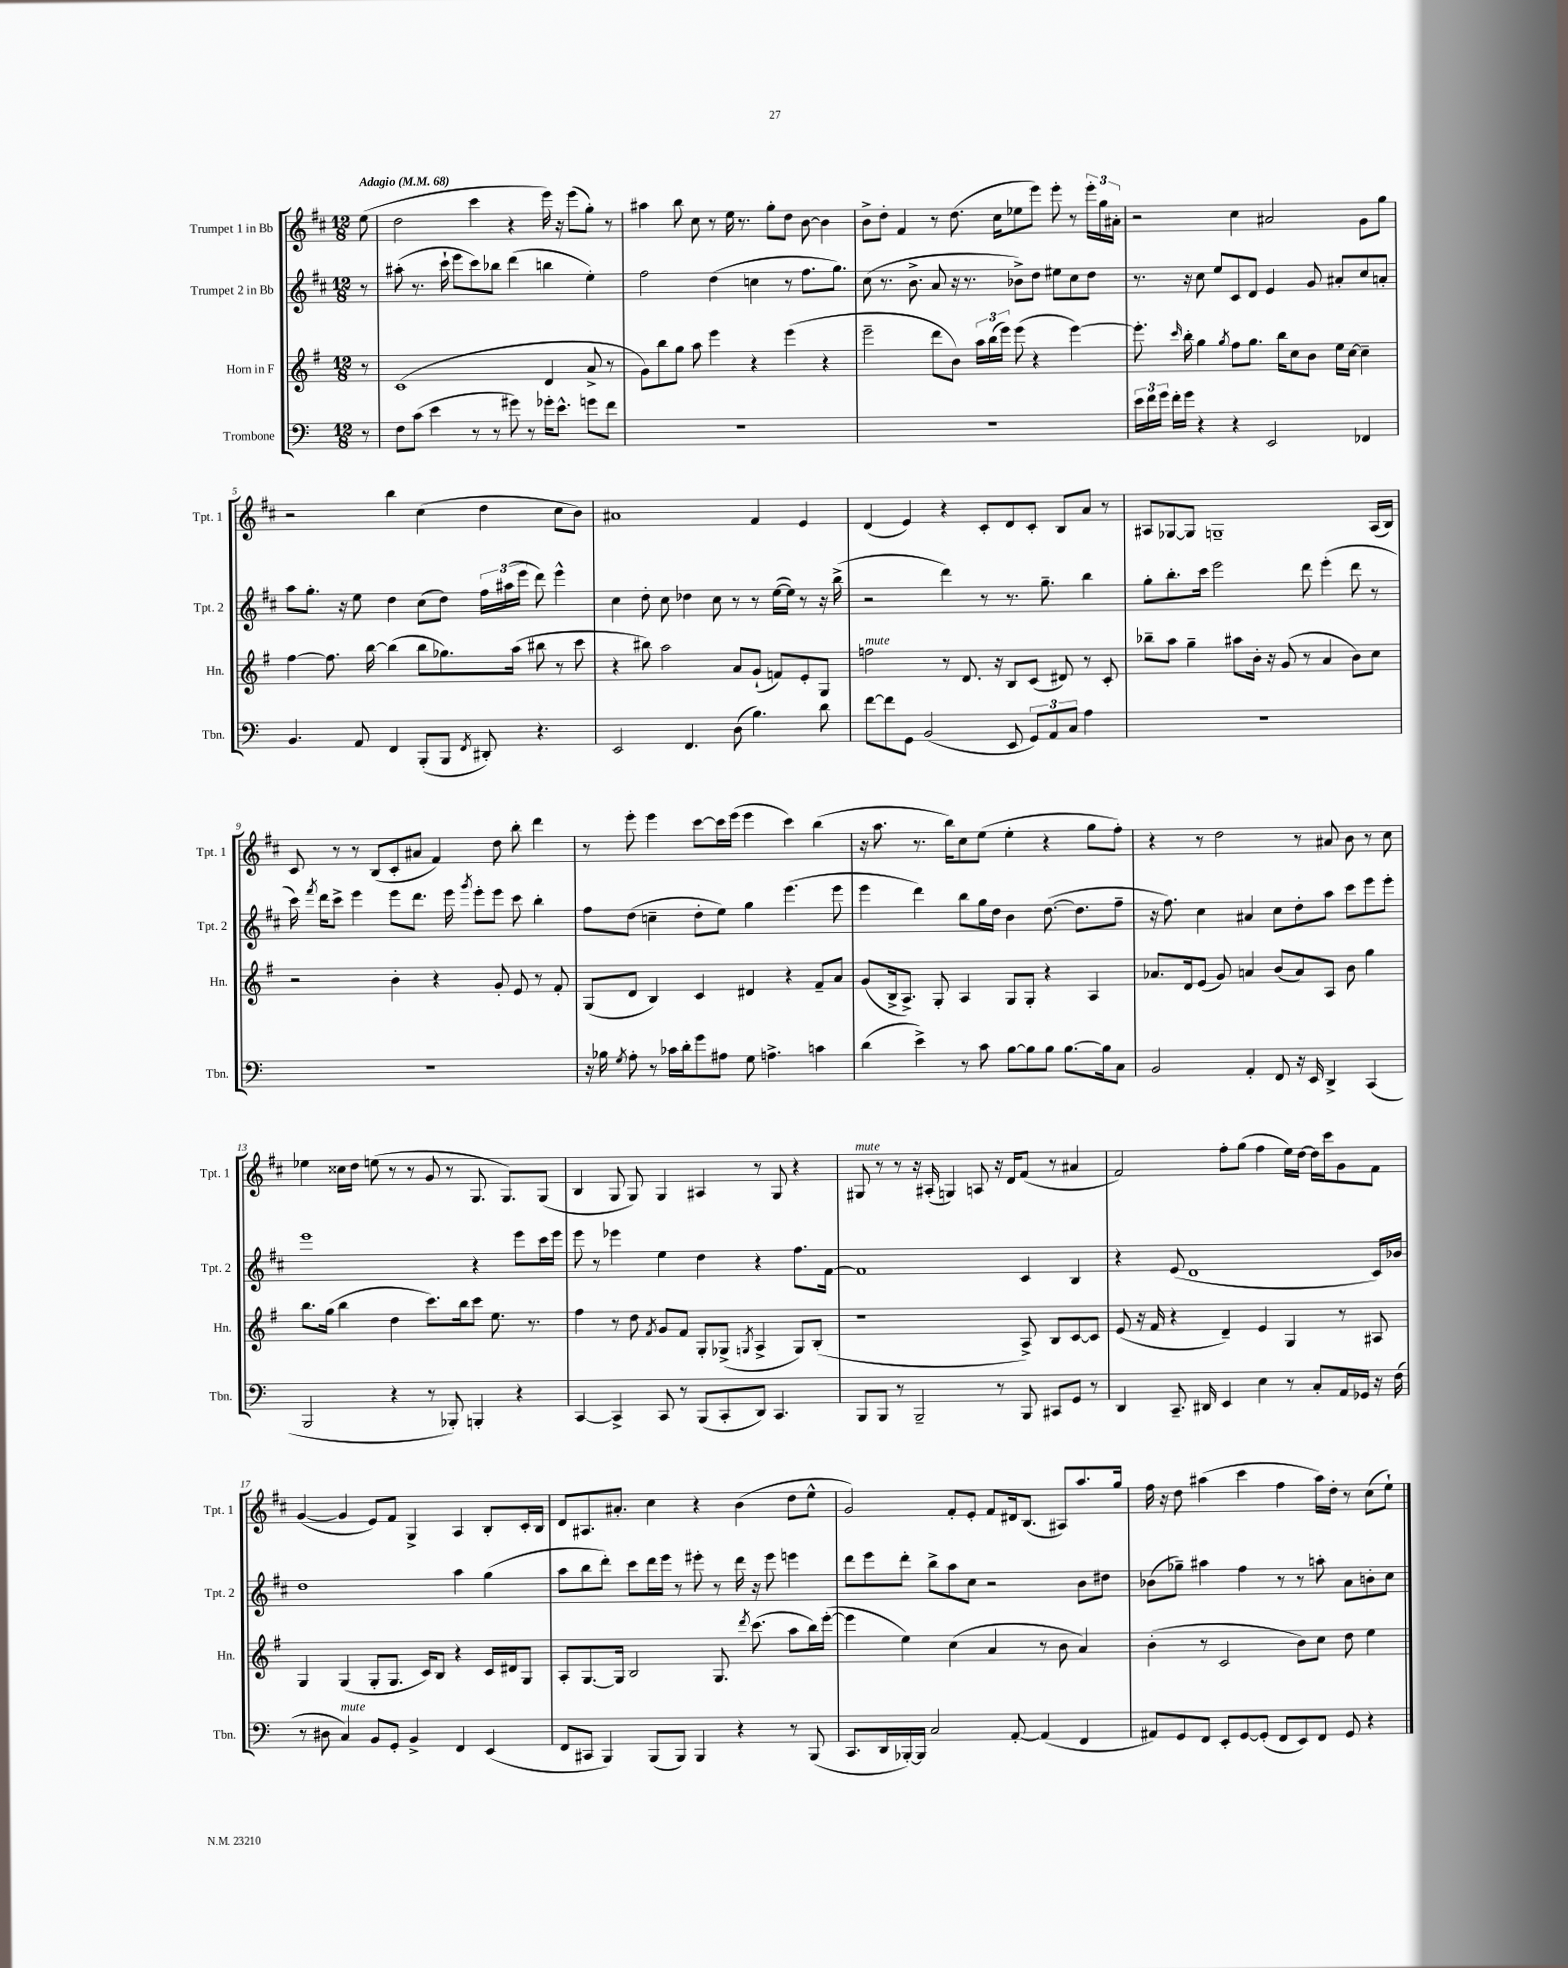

**kern	**kern	**kern	**kern
*staff4	*staff3	*staff2	*staff1
*clefF4	*clefG2	*clefG2	*clefG2
*k[]	*k[f#]	*k[f#c#]	*k[f#c#]
*M12/8	*M12/8	*M12/8	*M12/8
*MM68	*MM68	*MM68	*MM68
8r	8r	8r	(8ee
=	=	=	=
8F	(1c	(8aa#'	2dd
(8c	.	8.r	.
4e	.	.	.
.	.	16ccc#`	.
.	.	8eee	.
8r	.	8ccc#)	4ccc#
8r	.	8bb-	.
8g#)	.	(4ddd	4r
8r	.	.	.
16g-'	4d	4bb	16eee)
8.e^^	.	.	16r
.	.	.	(8eee
8g	8a^	4ee')	8gg')
8f	8r	.	8r
=	=	=	=
1.r	8g)	2ff#	4aa#
.	8bb	.	.
.	8gg	.	8bb
.	8aa	.	8cc#
.	4eee	(4dd	8r
.	.	.	16ee
.	.	.	8.r
.	4r	4cc	.
.	.	.	8gg'
.	(4eee	8r	8dd
.	.	8.ff#	[8b
.	4r	.	4b]
.	.	8.gg)	.
=	=	=	=
1.r	2eee~	(8cc#	8b^
.	.	8.r	8dd'
.	.	.	4f#
.	.	8.b^	.
.	8ddd	8a	8r
.	8b)	16r	(8.dd
.	.	8.r	.
.	24aa	.	.
.	(24bb	.	.
.	.	.	16cc#
.	24eee)	.	.
.	(8eee	8b-^)	8ee-
.	4r	8dd	8eee)
.	.	8ee#	8eee'
.	[4eee)	8cc#	8r
.	.	8dd	24eee'
.	.	.	24gg
.	.	.	24a#'
=	=	=	=
24e	8.eee']	8.r	2r
24f	.	.	.
24g	.	.	.
16f'	.	.	.
.	16qqccc	.	.
16g	16bb'	16r	.
4r	4gg	8cc#	.
.	.	8ee	.
.	8qgg	.	.
4r	8ff#	8c#	4cc#
.	8.gg	8d	.
2EE	.	4e	2a#
.	16bb	.	.
.	8cc	.	.
.	8b	8g	.
.	16ee	8a#'	.
.	[16cc	.	.
4FF-	4cc~]	8cc#	8g
.	.	8a'	8gg
=	=	=	=
4.BB	[4ff#	8aa	2r
.	.	8.gg'	.
.	8.ff#]	.	.
.	.	16r	.
8AA	.	8ee	.
.	[16bb	.	.
4FF	(4bb]	4dd	4bb
(8BBB'	8bb	(8cc#	(4cc#
8BBB	8.gg-)	8dd)	.
8qFF	.	.	.
8DD#')	.	24ff#	4dd
.	.	(24aa#	.
.	(16aa	.	.
.	.	24eee	.
4.r	8bb#	8ddd)	.
.	8r	4eee^^	8cc#
.	8ccc	.	8b)
=	=	=	=
2EE	4r	4cc#	1a#
.	8bb#)	8dd'	.
.	2aa	8cc#	.
4.FF	.	4dd-	.
.	.	8cc#	.
(8D	8a	8r	.
4.B)	(8g`	8r	4f#
.	8f)	([16ee	.
.	.	16ee])	.
.	8e'	8r	4e
8d	8G	16r	.
.	.	(16bb^	.
=	=	=	=
[8f	2ff	2r	(4d
8f]	.	.	.
8GG	.	.	4e)
(2BB	.	.	.
.	8r	4ddd)	4r
.	8.d	.	.
.	.	8r	8c#'
.	16r	.	.
8EE	8B	8.r	8d
12GG)	(8c	.	8c#'
.	.	8.gg~	.
12AA	.	.	.
.	8d#)	.	8B
12C	.	.	.
4A	8r	4bb	8a
.	8c'	.	8r
=	=	=	=
1.r	8bb-~	8gg'	8A#
.	8aa	8.bb'	[8G-
.	4gg~	.	8G-]
.	.	16ccc#	.
.	.	2eee	1G~
.	8aa#	.	.
.	16b'	.	.
.	16r	.	.
.	(8g	.	.
.	8r	8ddd	.
.	4a	(4eee'	.
.	8b)	8ddd	.
.	8cc	8r	(16A#
.	.	.	16B)
=	=	=	=
1.r	2r	16ccc#)	8c#
.	.	8qfff#	.
.	.	16ddd	.
.	.	8ccc#^	8r
.	.	4eee	8r
.	.	.	(8B
.	4b'	8eee	8c#'
.	.	8.ddd	8a#
.	4r	.	4f#)
.	.	16eee	.
.	.	8qggg	.
.	.	8eee'	.
.	8g'	8eee	8dd
.	8e	8ccc#	8bb'
.	8r	4bb'	4ddd
.	8f#'	.	.
=	=	=	=
16r	(8G	8ff#	8r
16B-	.	.	.
8qG	.	.	.
8A'	8d	(8dd	8eee'
8r	4B)	4cc~	4eee
16c-	.	.	.
16d'	.	.	.
8g	4c	8dd'	[8ccc#
8A#	.	8ee)	16ccc#]
.	.	.	(16eee
8G	4d#	4gg	4eee
4.A^	.	.	.
.	4r	(4.eee	4ccc#)
4c	8f#~	.	(4bb
.	8a	8eee	.
=	=	=	=
(4d	(8g	4eee	16r
.	.	.	8.aa
.	16B^	.	.
.	8.A^)	.	.
4e^)	.	4ddd)	8.r
.	8G'	.	.
.	.	.	16bb)
8r	4A	8bb	8cc#
8c	.	16gg	(8ee
.	.	16dd	.
[8B	8G	4b	4ee'
8B]	8G'	.	.
8B	4r	([8.dd	4r
[8.B	.	.	.
.	.	8.dd]	.
.	4A	.	8gg
16B]	.	.	.
8C	.	8ff#~	8ff#')
=	=	=	=
2BB	8.a-	16r	4r
.	.	8.ff#)	.
.	16d	.	.
.	(8e	4cc#	8r
.	8g)	.	2dd
4AA'	4a	4a#	.
8FF	(8b	8cc#	.
16r	8a)	8dd'	8r
16EE	.	.	.
4DD^	8A	8aa	8a#
.	8b	8ccc#	8b
(4CC	4gg	8eee	8r
.	.	8eee'	8cc#
=	=	=	=
2BBB	8.bb	1eee	4ee-
.	(16gg	.	.
.	4bb	.	16cc##
.	.	.	16dd
.	.	.	(8ee
4r	4dd	.	8r
.	.	.	8r
8r	8.ccc)	.	8g
8BBB-')	.	.	8r
.	16bb	.	.
4BBB'	8ccc	4r	8.G
.	8.ee	.	.
.	.	.	8.G)
4r	.	8eee	.
.	8.r	.	.
.	.	16ccc#	(8G
.	.	16eee	.
=	=	=	=
[4CC	4ff#	8eee	4B
.	.	8r	.
4CC^]	8r	4eee-	8G
.	8dd	.	8G)
.	8qf#	.	.
8CC	8g	4ee	4G
8r	8f#	.	.
(8BBB	8G'	4dd	4A#
8CC'	(8G-^	.	.
.	8qG	.	.
8DD)	4A^	4r	8r
4.CC	.	.	8G
.	8G)	8.ff#	4r
.	(8B'	.	.
.	.	[16f#	.
=	=	=	=
8BBB	1r	1f#]	8G#
8BBB	.	.	8r
8r	.	.	8r
2BBB~	.	.	16r
.	.	.	(16A#'
.	.	.	4G)
.	.	.	8A
8r	.	.	16r
.	.	.	16d
8BBB	8A^)	4c#	(8f#
8CC#	8B	.	8r
8GG	[8c	4B	4a#
8r	8c]	.	.
=	=	=	=
4DD	(8e	4r	2f#)
.	16r	.	.
.	16f#	.	.
8.CC~	4r	(8e	.
.	.	1d	.
16DD#	.	.	.
4EE	4d~)	.	8ff#'
.	.	.	(8gg
4E	4e	.	4ff#
8r	4G	.	16ee)
.	.	.	[16dd
8C'	.	.	16dd]
.	.	.	16ccc#
16AA	8r	.	8g
16GG-	.	.	.
16r	8A#	16c#)	8f#
(16F	.	16b-	.
=	=	=	=
8r	4G	1dd	([4g
8D#	.	.	.
4C)	(4G	.	4g]
8BB	8G'	.	8e)
8GG'	8.G	.	8f#
4BB^	.	.	4G^
.	16c)	.	.
.	8B	.	.
4FF	4r	4aa	4A
(4EE	16c	(4gg	8B'
.	16d#	.	.
.	8G	.	16c#'
.	.	.	16B
=	=	=	=
8FF	8A'	8aa	8d
8CC#	[8.G	8bb	8.A#
4BBB)	.	8ddd')	.
.	16G]	.	8.a#'
.	2B	8ccc#	.
(8BBB	.	16ddd	4cc#
.	.	16eee	.
8BBB)	.	8r	.
4BBB	.	8eee#'	4r
.	8.G	8r	.
4r	.	16ddd	(4b
.	8qddd	.	.
.	(8.ccc	16r	.
.	.	8eee#	.
8r	8aa	4eee	8dd
(8BBB	16bb)	.	8ee^^
.	([16eee'	.	.
=	=	=	=
8.CC	4eee]	8ddd	2g)
.	.	8eee	.
16DD	.	.	.
[16BBB-')	4ee)	8ddd'	.
16BBB-]	.	.	.
2C	.	8bb^	.
.	(4cc	8aa	8f#'
.	.	8cc#	8e'
.	4a	2r	8f#
[8AA'	.	.	16d#
.	.	.	(8.B
(4AA]	8r	.	.
.	8b	.	8A#)
4FF	4a)	8b	8.aa
.	.	8dd#	.
.	.	.	16gg
=	=	=	=
8AA#)	(4b'	(8b-	16ff#
.	.	.	16r
8GG	.	8gg-~)	8dd
8FF	8r	4aa#	(4aa#
8EE'	2c	.	.
[8GG	.	4ff#	4ccc#
(8GG']	.	.	.
8FF	.	8r	4ff#
8EE)	8b)	8r	.
8FF	8cc	8aa'	16aa#)
.	.	.	16dd'
8GG	8dd	8a	8r
4r	4ee	8b'	(8cc#
.	.	8cc#	8ee`)
==	==	==	==
*-	*-	*-	*-
